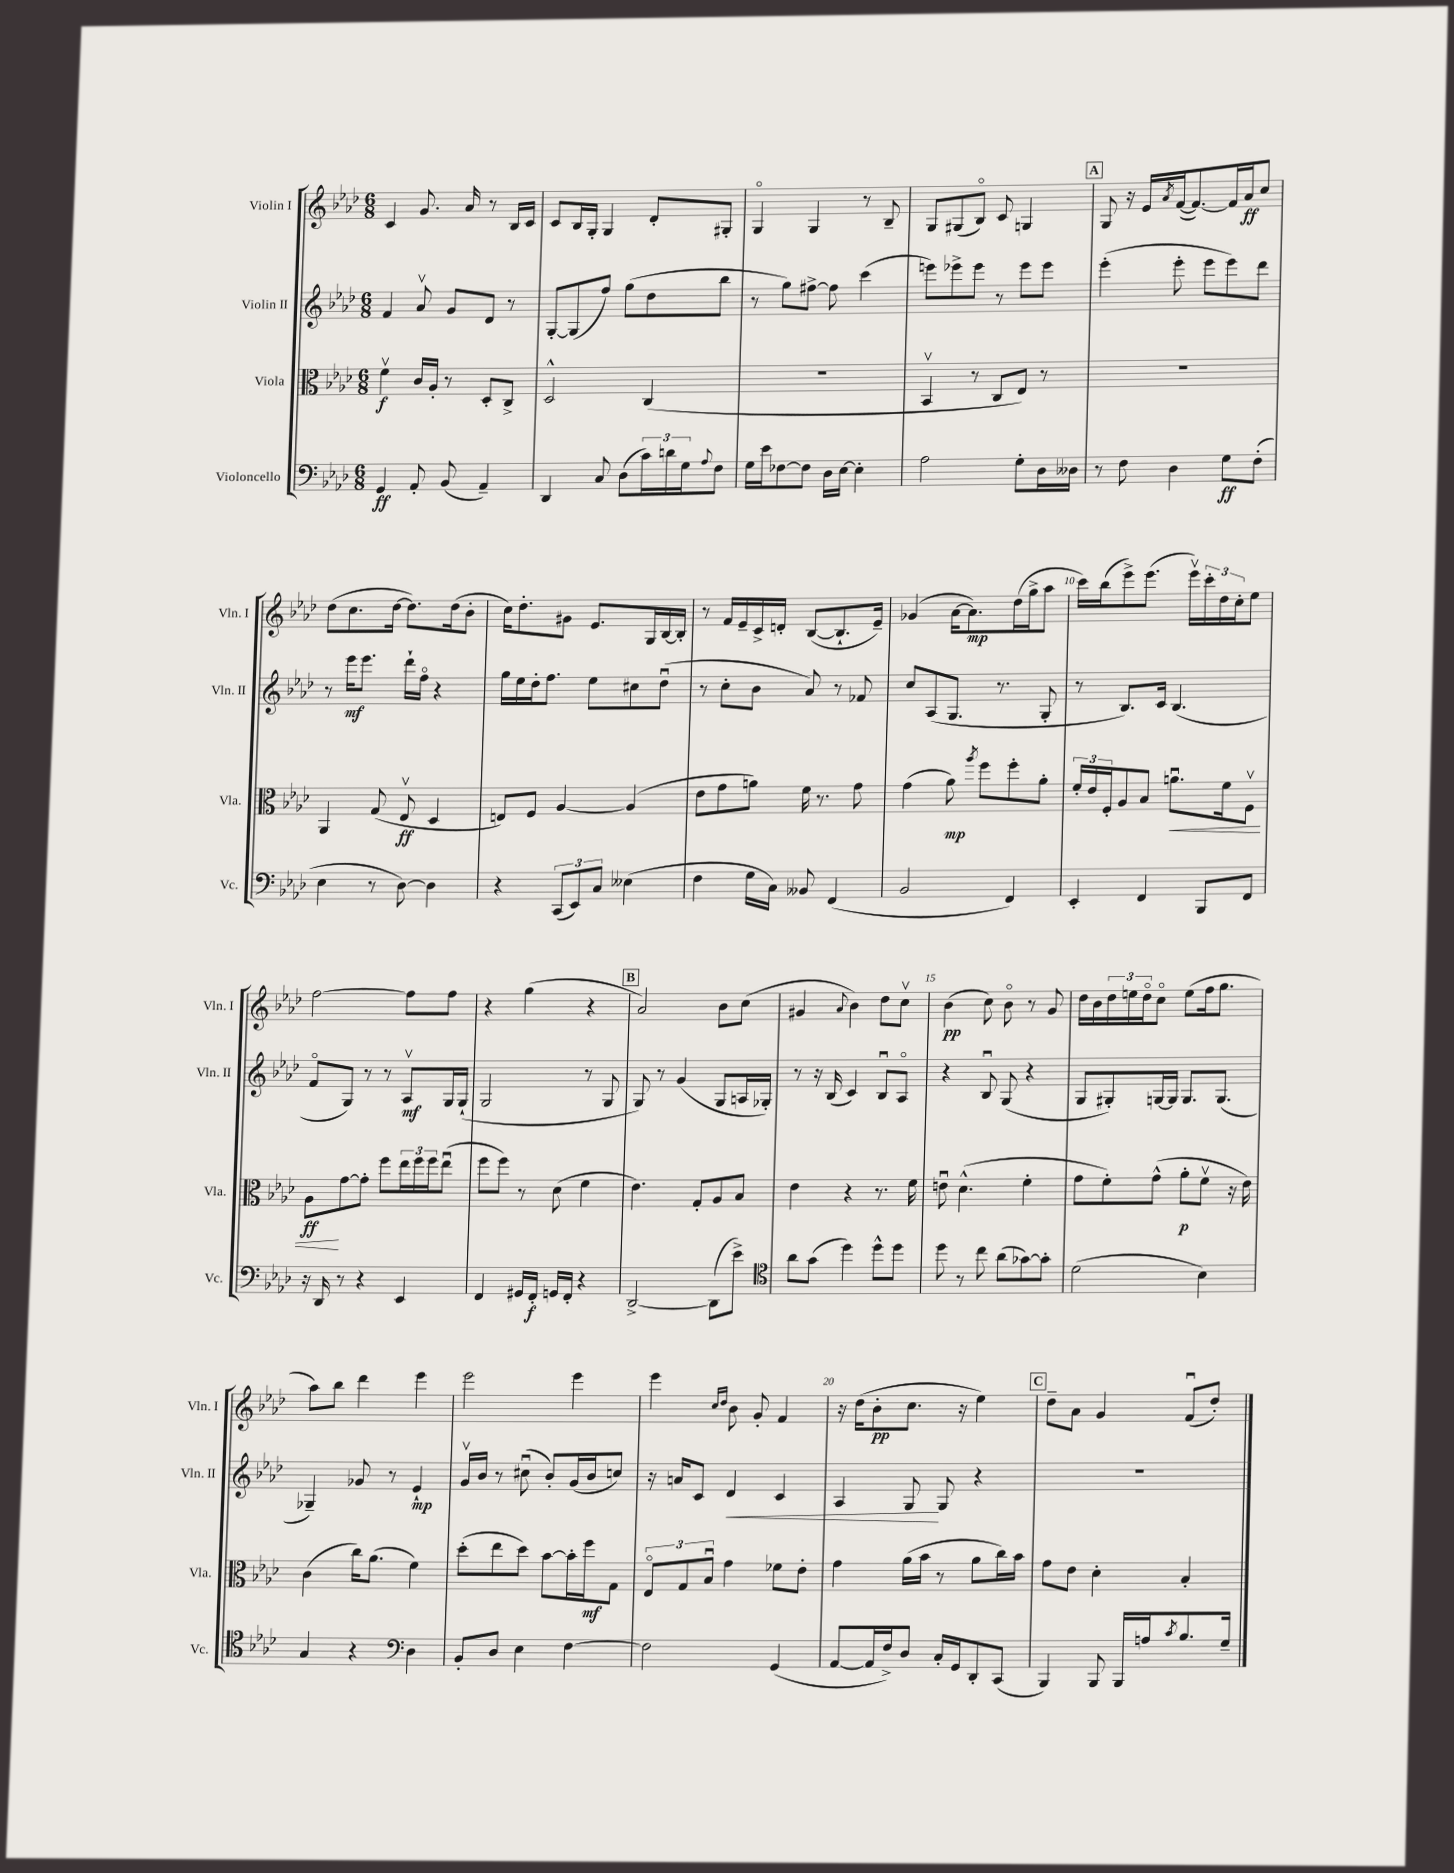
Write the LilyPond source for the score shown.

<<
\new StaffGroup <<
\new Staff = "s0" \with { instrumentName = "Violin I" shortInstrumentName = "Vln. I" } {
    \clef treble \key aes \major \numericTimeSignature \time 6/8
    c'4 g'8. aes'16 r8 bes16 c'16 |
    c'8 bes16 g16-. g4 des'8-. gis8-. |
    g4\flageolet g4 r8 bes8-- |
    g8 gis8( bes8\flageolet) c'8 g4 |
    \mark \markup { \box "A" } g8 r16 ees'16 \acciaccatura { aes'8 } f'16~( f'8.~) f'16 aes'16\ff c''8 |
    des''8( c''8. des''16~ des''8.) des''16( bes'8-. |
    c''16) des''8.-. gis'8 ees'8. g16 bes16~ bes16-. |
    r8 f'16 ees'16-- c'16-> d'16-. bes8~( bes8.-! ees'16--) |
    ges'4( aes'16~ aes'8.\mp) des''16( g''16-> aes''8 |
    c'''16) bes''16( ees'''8->) ees'''8.( ees'''16\upbow) \tuplet 3/2 { c'''16-. des''16 c''16-. } ees''8 |
    f''2~ f''8 f''8 |
    r4 g''4( r4 |
    \mark \markup { \box "B" } aes'2) bes'8 c''8( |
    gis'4 \appoggiatura { aes'8 } bes'4) des''8 c''8\upbow |
    bes'4\pp( c''8) bes'8\flageolet r8 g'8 |
    des''16 bes'16 \tuplet 3/2 { des''16 e''16 des''16\flageolet } c''8\flageolet e''8( f''16 g''8. |
    aes''8) bes''8 des'''4 ees'''4 |
    ees'''2 ees'''4 |
    ees'''4 \grace { c''16 des''16 } bes'8 g'8-. f'4 |
    r16 des''16( bes'8-.\pp c''8. r16 ees''4) |
    \mark \markup { \box "C" } des''8-- aes'8 g'4 f'8\downbow( des''8-.) \bar "|." |
}
\new Staff = "s1" \with { instrumentName = "Violin II" shortInstrumentName = "Vln. II" } {
    \clef treble \key aes \major \numericTimeSignature \time 6/8
    f'4 aes'8\upbow g'8 des'8 r8 |
    g8~-. g8( f''8) g''8( des''8 bes''8 |
    r8 g''8) fis''8~-> fis''8 c'''4( |
    e'''8) ees'''8-> ees'''8 r8 ees'''8 ees'''8 |
    \mark \markup { \box "A" } ees'''4-.( ees'''8-. ees'''8 ees'''8) des'''8 |
    r8 ees'''16\mf ees'''8. des'''16-! f''16\flageolet r4 |
    g''16 ees''16 des''16-. f''8. ees''8 cis''8 des''8\downbow( |
    r8 c''8-. bes'8 aes'8) r8 fes'8 |
    c''8 aes8( g8. r8. g8-. |
    r8 bes8.) c'16 bes4.( |
    f'8\flageolet g8) r8 r8 aes8\upbow\mf g16 g16-!( |
    g2 r8 g8 |
    \mark \markup { \box "B" } g8) r8 g'4( g8 a16 ges16-.) |
    r8 r16 bes16( c'4) bes8\downbow aes8\flageolet |
    r4 bes8\downbow g8( r4 |
    g8 gis8-.) g16~ g16 g8. g8.( |
    ges4--) ges'8 r8 ees'4-!\mp |
    g'16\upbow bes'16 r8 cis''8\downbow( bes'8-.) g'16( bes'16 c''8) |
    r16 a'16 c'8 des'4\< c'4 |
    aes4 g8\! g8 r4 |
    \mark \markup { \box "C" } R2. \bar "|." |
}
\new Staff = "s2" \with { instrumentName = "Viola" shortInstrumentName = "Vla." } {
    \clef alto \key aes \major \numericTimeSignature \time 6/8
    f'4\upbow\f c'16 aes16-. r8 des8-. c8-> |
    des2-^ c4( |
    R2. |
    bes,4\upbow r8 c8 ees8) r8 |
    \mark \markup { \box "A" } R2. |
    aes,4 g8( ees8\upbow\ff des4 |
    e8) f8 aes4~ aes4( |
    ees'8 g'8 a'8) f'16 r8. g'8 |
    g'4( aes'8\mp) \acciaccatura { aes''8 } f''8 f''8-. aes'8-. |
    \tuplet 3/2 { f'16-. ees'16 f16-. } aes8 bes8 a'8.\downbow\< f'16 f8\upbow |
    aes8\ff\! g'8~ g'8-. f''8 \tuplet 3/2 { ees''16 f''16 f''16 } ees''8\downbow( |
    f''8 f''8) r8 des'8( f'4 |
    \mark \markup { \box "B" } ees'4.) g8-. aes8 bes8 |
    ees'4 r4 r8. f'16 |
    e'8\downbow des'4.-^( f'4-. |
    g'8 f'8-.) g'8-^( aes'8-.\p f'8\upbow r16 ees'16) |
    c'4( c''16) aes'8.( f'4) |
    des''8-.( ees''8 des''8) bes'8~ bes'16-. f''16\mf g8 |
    \tuplet 3/2 { ees8\flageolet g8 bes8\downbow } g'4 fes'8 ees'8-. |
    g'4 aes'16( bes'16 r8 aes'8 c''16) bes'16 |
    \mark \markup { \box "C" } g'8 ees'8 des'4-. bes4-. \bar "|." |
}
\new Staff = "s3" \with { instrumentName = "Violoncello" shortInstrumentName = "Vc." } {
    \clef bass \key aes \major \numericTimeSignature \time 6/8
    g,4\ff aes,8-. bes,8( aes,4--) |
    des,4 c8 des8( \tuplet 3/2 { c'16) d'16 g16 } \appoggiatura { aes8 } f8 |
    g16 ees'16 fes8~ fes8 des16 ees16~ ees4-. |
    aes2 g8-. des16 deses16 |
    \mark \markup { \box "A" } r8 f8 des4 g8\ff f8-.( |
    ees4 r8 des8~) des4 |
    r4 \tuplet 3/2 { c,8( ees,8) c8 } eeses4( |
    f4 g16 c16) beses,8 f,4( |
    bes,2 f,4) |
    ees,4-. f,4 bes,,8 f,8 |
    r16 des,16 r8 r4 ees,4 |
    f,4 gis,16 f,16-.\f g,16 f,16-. r4 |
    \mark \markup { \box "B" } des,2~-> des,8( ees'8->) |
    \clef tenor aes'8 g'8( des''4) des''8-^ des''8 |
    des''8 r8 c''8 aes'8( ges'8~) ges'8-. |
    des'2( bes4) |
    g4 r4 \clef bass des4 |
    bes,8-. des8 ees4 f4~ |
    f2 g,4( |
    aes,8~ aes,16 f16->) des8 c16-. g,16 des,8-. c,8( |
    \mark \markup { \box "C" } bes,,4) bes,,8 bes,,16 a16 \acciaccatura { c'8 } bes8. g16-- \bar "|." |
}
>>
>>
\layout { \context { \Score \override BarNumber.break-visibility = ##(#f #t #t) barNumberVisibility = #(every-nth-bar-number-visible 5) } }
